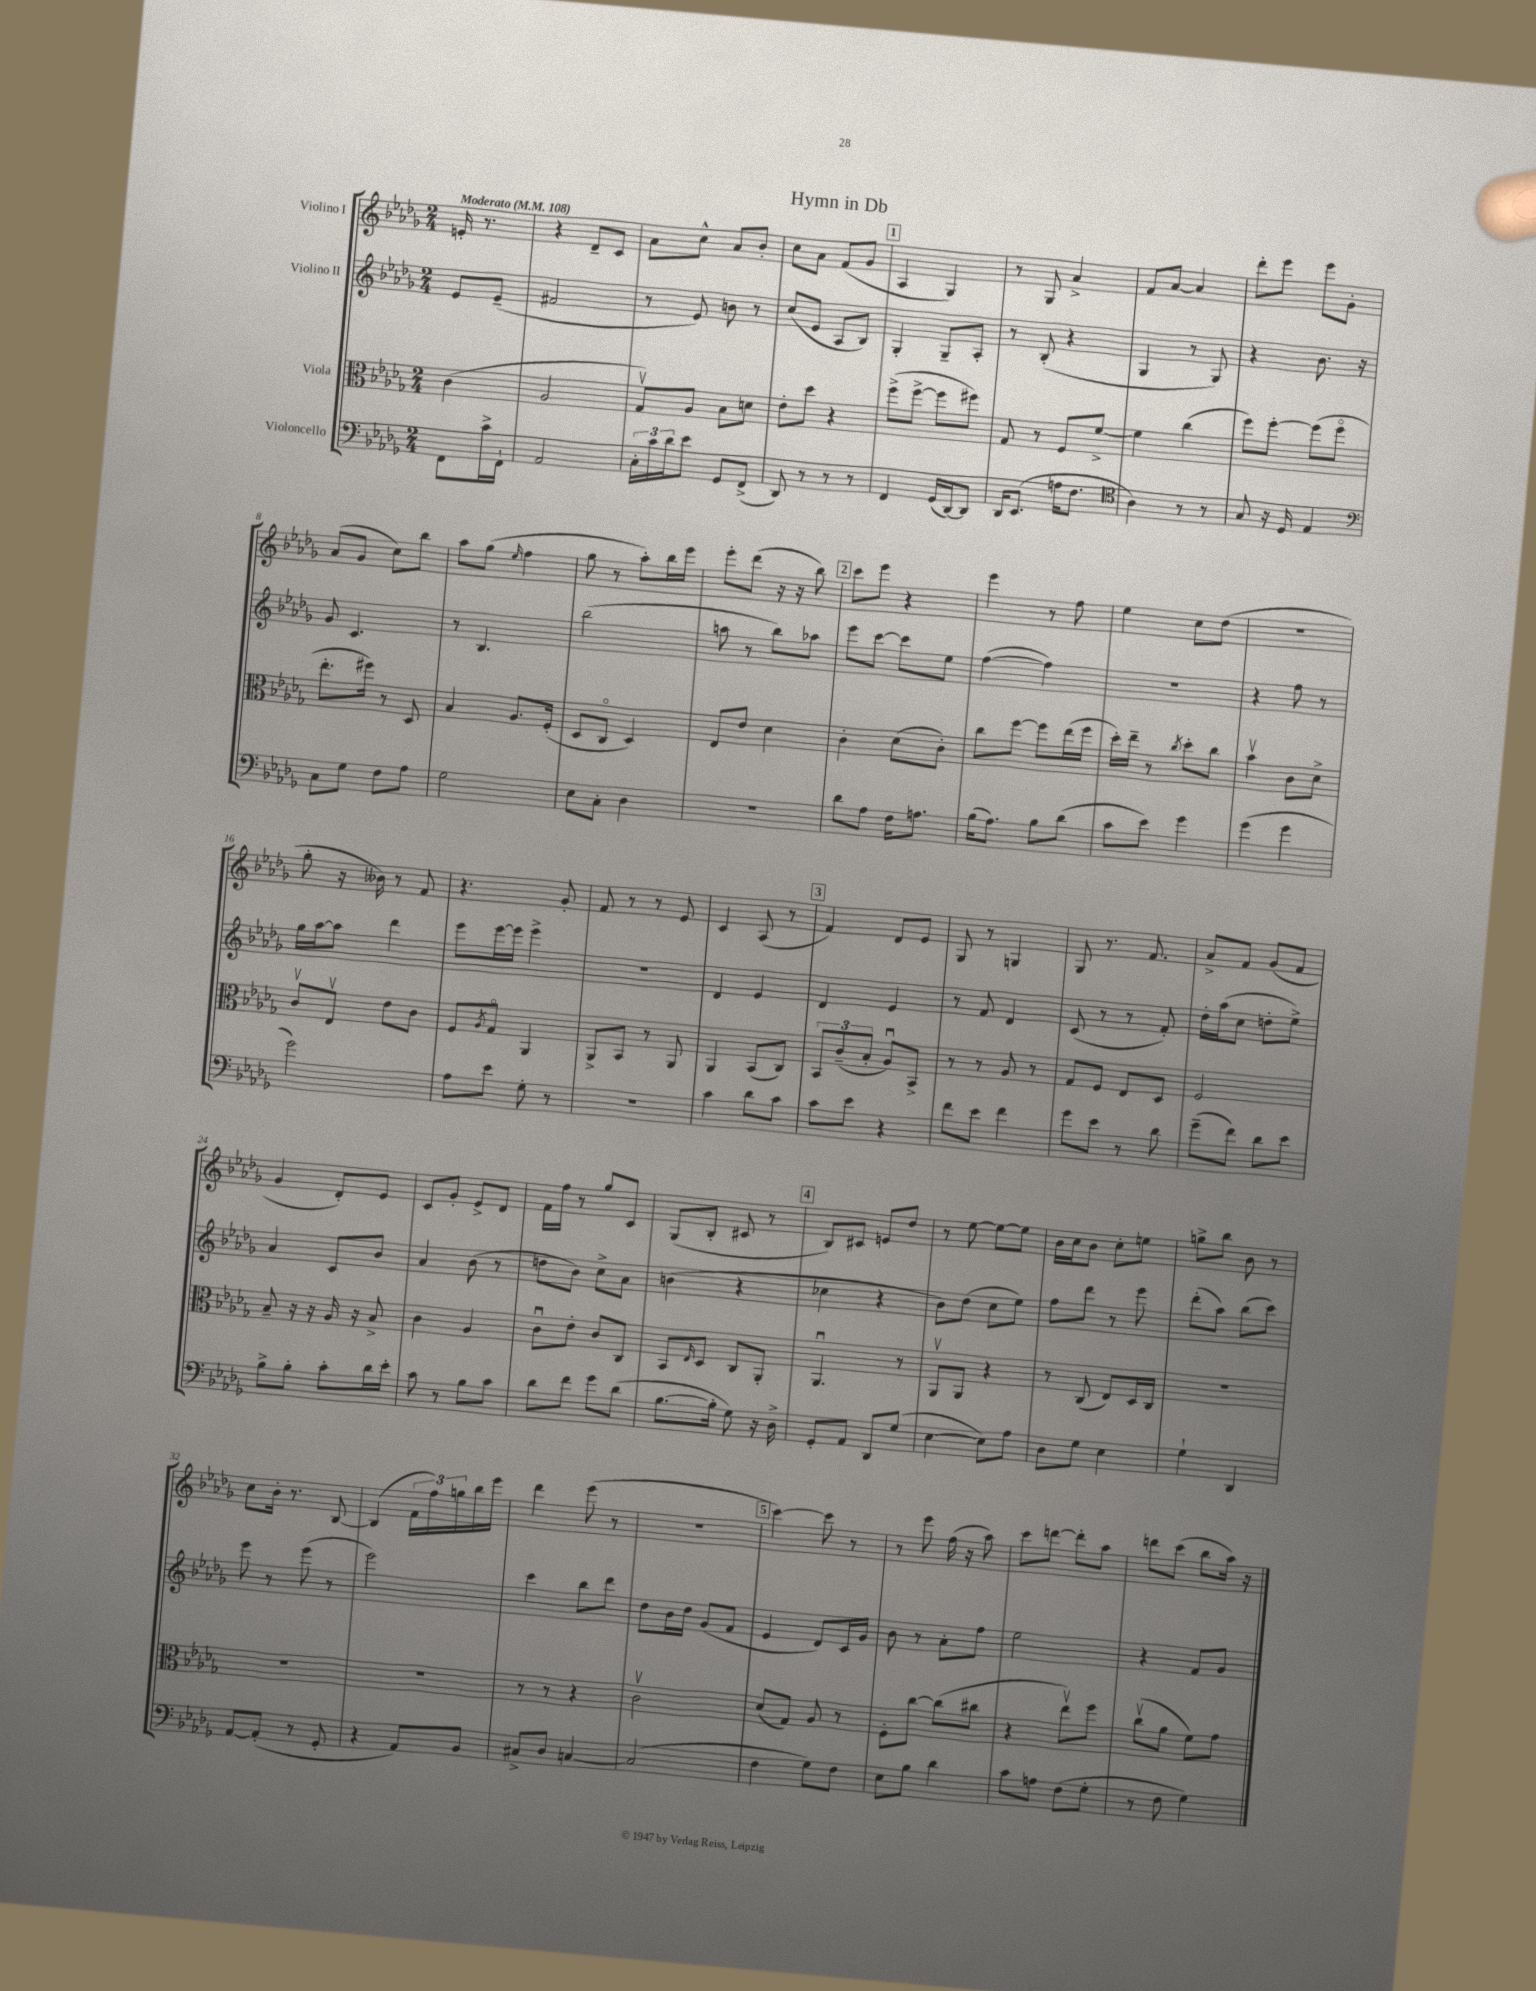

**kern	**kern	**kern	**kern
*staff4	*staff3	*staff2	*staff1
*clefF4	*clefC3	*clefG2	*clefG2
*k[b-e-a-d-g-]	*k[b-e-a-d-g-]	*k[b-e-a-d-g-]	*k[b-e-a-d-g-]
*M2/4	*M2/4	*M2/4	*M2/4
*MM108	*MM108	*MM108	*MM108
8FF	(4c	8e-	16e'
.	.	.	8.r
16c^	.	(8e-~	.
16FF`	.	.	.
=	=	=	=
2AA-	2A-	2f#	4r
.	.	.	8d-~
.	.	.	8c
=	=	=	=
24C'	8G-v)	8r	8a-
24c	.	.	.
24d-	.	.	.
8e-	8A-	8e-)	8cc^^
8GG-	8B-	8b	8a-
(8FF^	8d	8r	8b-'
=	=	=	=
8DD-)	8e-'	(8cc	8cc
8r	8dd-	8e-	8a-
8r	4r	8A-	(8f
8r	.	8B-)	8g-
=	=	=	=
4FF	(8ff^	4G-'	4A-
.	[8ff^	.	.
(16GG-	8ff]	8G-~	4G-)
[16DD-)	.	.	.
8DD-]	8ff#)	8A-'	.
=	=	=	=
16DD-	8G-	8r	8r
(8.EE-	.	.	.
.	8r	(8B-'	8G-
16A	8F	4r	4a-^
8.F	.	.	.
.	[8f^	.	.
=	=	=	=
*clefC4	*	*	*
4A-)	4f]	4G-	8f
.	.	.	[8a-
8r	(4cc	8r	4a-]
8r	.	8G-)	.
=	=	=	=
8G-	8ff)	4r	8ddd-'
16r	[8ff'	.	8eee-
16D-	.	.	.
4E-	(8ff]	8.b-	8eee-
.	8ffo	.	8g-'
.	.	16r	.
=	=	=	=
*clefF4	*	*	*
8C	8.ee-'	8g-	(8a-
8G-	.	4.c	8g-
.	16ff#)	.	.
8F	8r	.	8cc)
8A-	8D-	.	8bb-
=	=	=	=
2G-	4B-	8r	8aa-
.	.	4.B-	(8gg-
.	.	.	16qqee-
.	8.A-	.	4ff
.	(16F'	.	.
=	=	=	=
8E-	8D-	(2bb-	8gg-
8C'	8Co	.	8r
4D-	4D-)	.	8aa-')
.	.	.	16bb-
.	.	.	16eee-
=	=	=	=
2r	8E-	8aa	8eee-'
.	8e-	8r	(8ddd-
.	4d-	8bb-)	16r
.	.	.	16r
.	.	8aa-	8bb-)
=	=	=	=
8d-	4c'	8eee-	8ccc
8A-	.	[8ccc	8eee-
16F	(8d-	8ccc]	4r
8.A	.	.	.
.	8c')	8ee-	.
=	=	=	=
(16B-	8cc	([4ff	4eee-
8.A-)	.	.	.
.	[8ff	.	.
8B-	8ff]	4ff])	8r
(8d-	(16ee-	.	8ff
.	16ff	.	.
=	=	=	=
8c	16dd-')	2r	4ee-
.	16ee-~	.	.
8e-)	8r	.	.
.	8qcc	.	.
4g-	8dd-'	.	8cc
.	8cc	.	(8dd-
=	=	=	=
(4g-	4b-v	4r	2r
4g-	8c	8ff	.
.	8d-^	8r	.
=	=	=	=
2g-)	8cv	16gg-	8gg-'
.	.	[16aa-	.
.	8E-v	8aa-]	16r
.	.	.	16b--)
.	8e-	4ddd-	8r
.	8c	.	8f
=	=	=	=
8A-	8F	8eee-	4.r
.	8qA-	.	.
8e-	8G-o	[16eee-	.
.	.	16eee-]	.
8G-'	4AA-	4eee-^	.
8r	.	.	8g-'
=	=	=	=
2r	8AA-^	2r	8f
.	8BB-	.	8r
.	8r	.	8r
.	8AA-	.	8e-
=	=	=	=
4c	4AA-	4d-	4c
8d-	(8BB-	4e-	(8A-
8c	8C)	.	8r
=	=	=	=
8c	12BB-	4d-	4f)
.	(12c~	.	.
8e-	.	.	.
.	12B-'	.	.
4r	8A-u)	4e-	8d-
.	8BB-^	.	8e-
=	=	=	=
8f	8r	8r	8G-
8e-	8r	8f	8r
4f	8A-	4d-	4G
.	8r	.	.
=	=	=	=
8g-	8G-	(8c	8G-
8e-	8F	8r	8.r
8r	8E-	8r	.
.	.	.	8.f
8d-	8D-	8f')	.
=	=	=	=
(8g-~	2F	16dd-'	8a-^
.	.	(16aa-	.
8f)	.	8cc	8f
8d-	.	8dd'	(8g-
8e-	.	8ee-^)	8f
=	=	=	=
8B-^	8B-~	4a-	4g-
8B-'	16r	.	.
.	16r	.	.
8c'	16A-	8c	8d-')
.	16r	.	.
16d-	8B-^	8b-	8e-
16e-'	.	.	.
=	=	=	=
8c	4c	4a-	8c
8r	.	.	8g-'
8B-	4A-	(8b-	8e-^
8c	.	8r	8d-
=	=	=	=
8d-	8cu	8dd	16f
.	.	.	16ff
8f	8e-'	8b-)	8r
8g-	8c	8cc^	8gg-
(8d-	8C	8a-	8c
=	=	=	=
[8.B-	8BB-	(4b	(8G-
.	16qqE-	.	.
.	8D-	.	8B-'
16B-']	.	.	.
8G-)	8C	4r	8c#
16r	8AA-'	.	8r
16D-^	.	.	.
=	=	=	=
8GG-'	4.AA-u	4cc-	8B-)
8AA-	.	.	8c#
8DD-	.	4r	8e
(8G-	8r	.	8dd-
=	=	=	=
[4E-	8AA-v	8b-)	8r
.	8AA-	(8dd-	[8ee-
8E-])	4r	8cc	8ee-_
8A-	.	8ee-)	8ee-]
=	=	=	=
8D-	8r	8ff	16b-
.	.	.	16cc
8G-	(8C	8ddd-	8b-
4E-	8E-)	8r	8cc'
.	16D-	8eee-	8ee
.	16C	.	.
=	=	=	=
4G-`	2r	(8ddd-'	8gg^
.	.	8aa-)	8bb-
4DD-	.	(8bb-	8b-
.	.	8ccc)	8r
=	=	=	=
[8AA-	2r	8eee-	8cc
(8AA-']	.	8r	16b-'
.	.	.	8.r
8r	.	(8eee-	.
8GG-'	.	8r	[8B-
=	=	=	=
4r	2r	2eee-)	(4B-]
8AA-)	.	.	24f
.	.	.	24ff)
.	.	.	24gg
8BB-	.	.	16bb-
.	.	.	16eee-
=	=	=	=
8C#^	8r	4ccc	4ddd-
8D-	8r	.	.
[4C	4r	8bb-	(8eee-
.	.	8ddd-	8r
=	=	=	=
(2C]	2cv	8dd-	2r
.	.	16b-	.
.	.	16dd-	.
.	.	(8g-	.
.	.	8f	.
=	=	=	=
4F	(8d-	4e-	[4ccc)
.	8G-)	.	.
8G-)	8A-	8d-)	8ccc]
8F	8r	16c	8r
.	.	16g-	.
=	=	=	=
8E-	8F'	8b-	8r
8B-	[8cc	8r	8eee-
4d-	(8cc]	8a-'	(16ff
.	.	.	16r
.	8cc#	8ff	8aa-)
=	=	=	=
8c	4r	2ee-	8ccc
8A	.	.	[8ddd
(8F	8ee-v)	.	8ddd']
8G-'	8ff	.	8aa-
=	=	=	=
8r	(8ccv	4r	8ddd
8F	8a-	.	(8ccc
4G-)	8f)	8f	8bb-
.	8g-	8g-	16aa-)
.	.	.	16r
==	==	==	==
*-	*-	*-	*-
